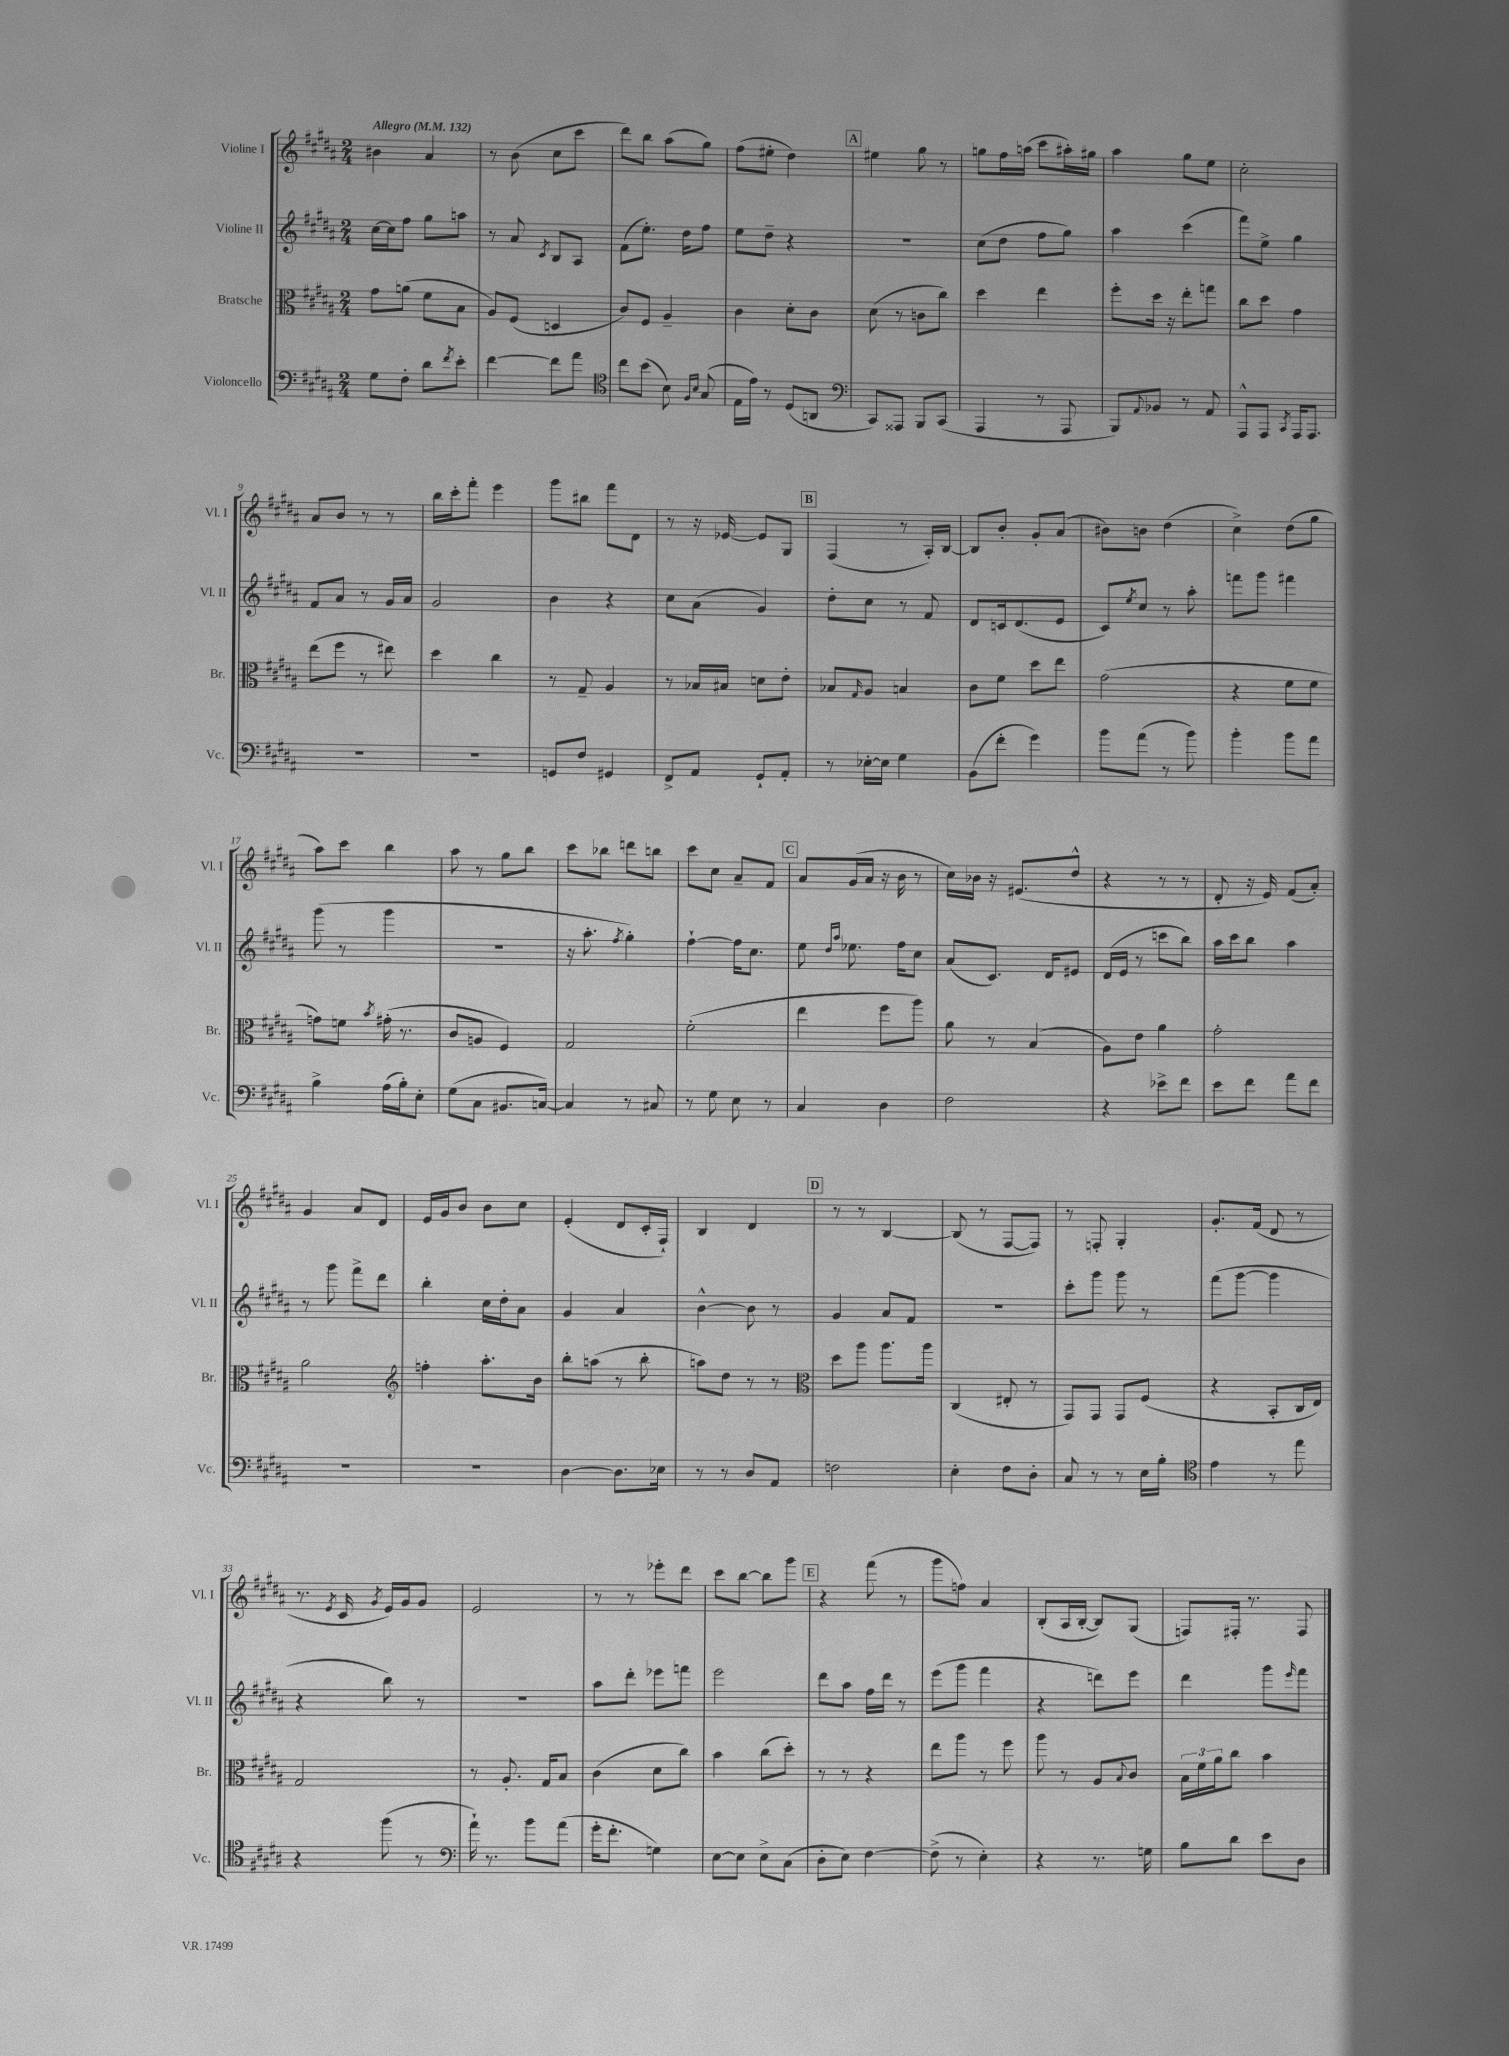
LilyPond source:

<<
\new StaffGroup <<
\new Staff = "s0" \with { instrumentName = "Violine I" shortInstrumentName = "Vl. I" } {
    \clef treble \key b \major \numericTimeSignature \time 2/4 \tempo "Allegro" 4 = 132
    bis'4 ais'4 |
    r8 b'8( cis''8 cis'''8 |
    dis'''8) b''8 ais''8( gis''8) |
    fis''8( eis''8-. dis''4) |
    \mark \markup { \box "A" } eis''4 gis''8 r8 |
    g''8 fis''16 a''16( cis'''8 ais''16-.) gis''16 |
    ais''4 gis''8 e''8 |
    cis''2-. |
    ais'8 b'8 r8 r8 |
    b''16 cis'''16-. fis'''8-. e'''4 |
    gis'''8 bis''8 fis'''8 dis'8 |
    r8 r16 ees'16~ ees'8 gis8 |
    \mark \markup { \box "B" } fis4( r8 ais16-.) b16~ |
    b8 b'8-. gis'8-. ais'8( |
    bis'8) b'8 dis''4( |
    cis''4->) dis''8( gis''8 |
    ais''8) cis'''8 b''4 |
    ais''8 r8 gis''8 b''8 |
    cis'''8 bes''8 d'''8 b''8 |
    cis'''8 cis''8 ais'8-- fis'8 |
    \mark \markup { \box "C" } ais'8 gis'16( ais'16 r16 b'16 r8 |
    cis''16) bes'16 r16 eis'8.( dis''8-^ |
    r4 r8 r8 |
    dis'8-. r16 e'16) fis'8( ais'8-.) |
    gis'4 ais'8 dis'8 |
    e'16 gis'16 b'8 b'8 cis''8 |
    e'4-.( dis'8 cis'16-. fis16-!) |
    b4 dis'4 |
    \mark \markup { \box "D" } r8 r8 b4~ |
    b8( r8 fis8~ fis8) |
    r8 f8-. gis4-. |
    gis'8.-. fis'16( dis'8 r8 |
    r8. \acciaccatura { e'8 } cis'16 \acciaccatura { gis'8 } e'16) gis'16 gis'8 |
    e'2 |
    r8 r8 ees'''8-. dis'''8 |
    cis'''8 b''8~ b''8 gis'''8 |
    \mark \markup { \box "E" } r4 fis'''8( r8 |
    gis'''8 f''8) ais'4 |
    b8-.( ais16 b16~-. b8) gis8( |
    f8) fis16-. r8. fis8 \bar "|." |
}
\new Staff = "s1" \with { instrumentName = "Violine II" shortInstrumentName = "Vl. II" } {
    \clef treble \key b \major \numericTimeSignature \time 2/4
    cis''16~ cis''16 fis''8 gis''8 a''8 |
    r8 ais'8 \acciaccatura { cis'8 } b8 ais8 |
    fis'8( e''8.-.) dis''16 fis''8 |
    e''8 dis''8-- r4 |
    \mark \markup { \box "A" } r2 |
    cis''8( dis''8 fis''8 gis''8) |
    ais''4 cis'''4( |
    fis'''8) e''8-> gis''4 |
    fis'8 ais'8 r8 gis'16 ais'16 |
    gis'2 |
    b'4 r4 |
    cis''8 ais'8( gis'4) |
    \mark \markup { \box "B" } dis''8-. cis''8 r8 fis'8 |
    dis'8 c'16 dis'8.( e'8 |
    cis'8) \acciaccatura { e''8 } cis''8 r8 ais''8-. |
    f'''8 gis'''8 fis'''4 |
    gis'''8( r8 gis'''4 |
    R2 |
    r16 ais''8.-. \acciaccatura { fis''8 } gis''4-.) |
    fis''4~-! fis''16 cis''8. |
    \mark \markup { \box "C" } e''8 \grace { dis''16 ais''16 } ees''8. fis''16 cis''8 |
    ais'8( cis'8.) dis'16 eis'8 |
    dis'16( e'16 r8 c'''8 b''8) |
    ais''16 cis'''16 b''8 ais''4 |
    r8 gis'''8 fis'''8-> dis'''8 |
    b''4-. cis''16 dis''16-. ais'8 |
    gis'4 ais'4 |
    b'4~-^ b'8 r8 |
    \mark \markup { \box "D" } gis'4 ais'8 fis'8 |
    R2 |
    cis'''8-. gis'''8 gis'''8 r8 |
    fis'''8( gis'''8~ gis'''4 |
    r4 b''8) r8 |
    r2 |
    ais''8 dis'''8-. ees'''8 f'''8 |
    e'''2 |
    \mark \markup { \box "E" } dis'''8 ais''8 fis''16 dis'''16 r8 |
    e'''8( gis'''8 fis'''4 |
    r4 d'''8) e'''8 |
    dis'''4 gis'''8 \grace { e'''16 } fis'''8 \bar "|." |
}
\new Staff = "s2" \with { instrumentName = "Bratsche" shortInstrumentName = "Br." } {
    \clef alto \key b \major \numericTimeSignature \time 2/4
    gis'8 a'8( fis'8 b8 |
    ais8) fis8( d4 |
    cis'8) fis8 ais4-- |
    cis'4 dis'8-. cis'8 |
    \mark \markup { \box "A" } dis'8( r8 c'8 cis''8) |
    dis''4 e''4 |
    fis''8-. dis''16 r16 e''8-. g''8 |
    cis''8 dis''8 gis'4 |
    e''8( fis''8 r8 eis''8) |
    dis''4 cis''4 |
    r8 gis8-- ais4 |
    r8 bes16 bis16 d'8 e'8-. |
    \mark \markup { \box "B" } bes8 \grace { gis16 } ais8 b4 |
    cis'8 fis'8 dis''8 e''8 |
    gis'2( |
    r4 fis'8 fis'8 |
    g'8) f'8 \acciaccatura { b'8 } gis'16-.( r8. |
    cis'8 a8 fis4) |
    gis2 |
    fis'2-.( |
    \mark \markup { \box "C" } e''4 fis''8 ais''8) |
    ais'8 r8 b4( |
    ais8) e'8 ais'4 |
    gis'2-. |
    ais'2 |
    \clef treble f''4-. ais''8.-. b'16 |
    b''8-. a''8( r8 b''8-. |
    a''8) dis''8 r8 r8 |
    \mark \markup { \box "D" } \clef alto dis''8 ais''8 ais''8. ais''16 |
    cis4( eis8-. r8 |
    gis,8) gis,8 gis,8 fis8( |
    r4 b,8-. cis16 e16) |
    gis2 |
    r8 ais8.-. gis16 b8 |
    cis'4( dis'8 cis''8) |
    b'4 cis''8( dis''8-.) |
    \mark \markup { \box "E" } r8 r8 r4 |
    e''8 ais''8 r8 fis''8 |
    ais''8 r8 ais8 \appoggiatura { b8 } cis'8 |
    \tuplet 3/2 { b16 fis'16 ais'16 } cis''8 b'4 \bar "|." |
}
\new Staff = "s3" \with { instrumentName = "Violoncello" shortInstrumentName = "Vc." } {
    \clef bass \key b \major \numericTimeSignature \time 2/4
    gis8 fis8-. dis'8 \acciaccatura { fis'8 } e'8-. |
    fis'4~ fis'8 ais'8 |
    \clef tenor cis''8 b'8( b8) \grace { fis16 b16 } gis8( |
    e16 e'16) r8 dis8( a,8 |
    \mark \markup { \box "A" } \clef bass cis,8) aisis,,8 b,,8 cis,8( |
    ais,,4 r8 ais,,8 |
    b,,8) \appoggiatura { ais,8 } bes,8 r8 ais,8 |
    ais,,8-^ ais,,8 \acciaccatura { cis,8 } ais,,16 ais,,8. |
    r2 |
    R2 |
    g,8 fis8 gis,4 |
    fis,8-> ais,8 gis,8-! ais,8-. |
    \mark \markup { \box "B" } r8 ees16~-. ees16 gis4 |
    b,8( fis'8-. gis'4) |
    b'8 ais'8( r8 b'8) |
    b'4-. b'8 ais'8 |
    b4-> ais16( b16-.) e8-. |
    gis8( cis8 bis,8. c16~) |
    c4 r8 cis8 |
    r8 gis8 e8 r8 |
    \mark \markup { \box "C" } cis4 dis4 |
    fis2 |
    r4 ees'8-> fis'8 |
    e'8 fis'8 ais'8 fis'8 |
    R2 |
    R2 |
    dis4~ dis8. ees16 |
    r8 r8 dis8 ais,8 |
    \mark \markup { \box "D" } f2 |
    e4-. fis8 dis8-. |
    cis8 r8 r8 e16 b16-. |
    \clef tenor e'4 r8 e''8 |
    r4 fis''8( r8 |
    \clef bass ais'16-!) r8. b'8 ais'8( |
    gis'16-. fis'8.-. g4) |
    e8~ e8 e8-> cis8( |
    \mark \markup { \box "E" } dis8-. e8) fis4~ |
    fis8->( r8 e4-.) |
    r4 r8. g16 |
    b8 dis'8 e'8 dis8 \bar "|." |
}
>>
>>
